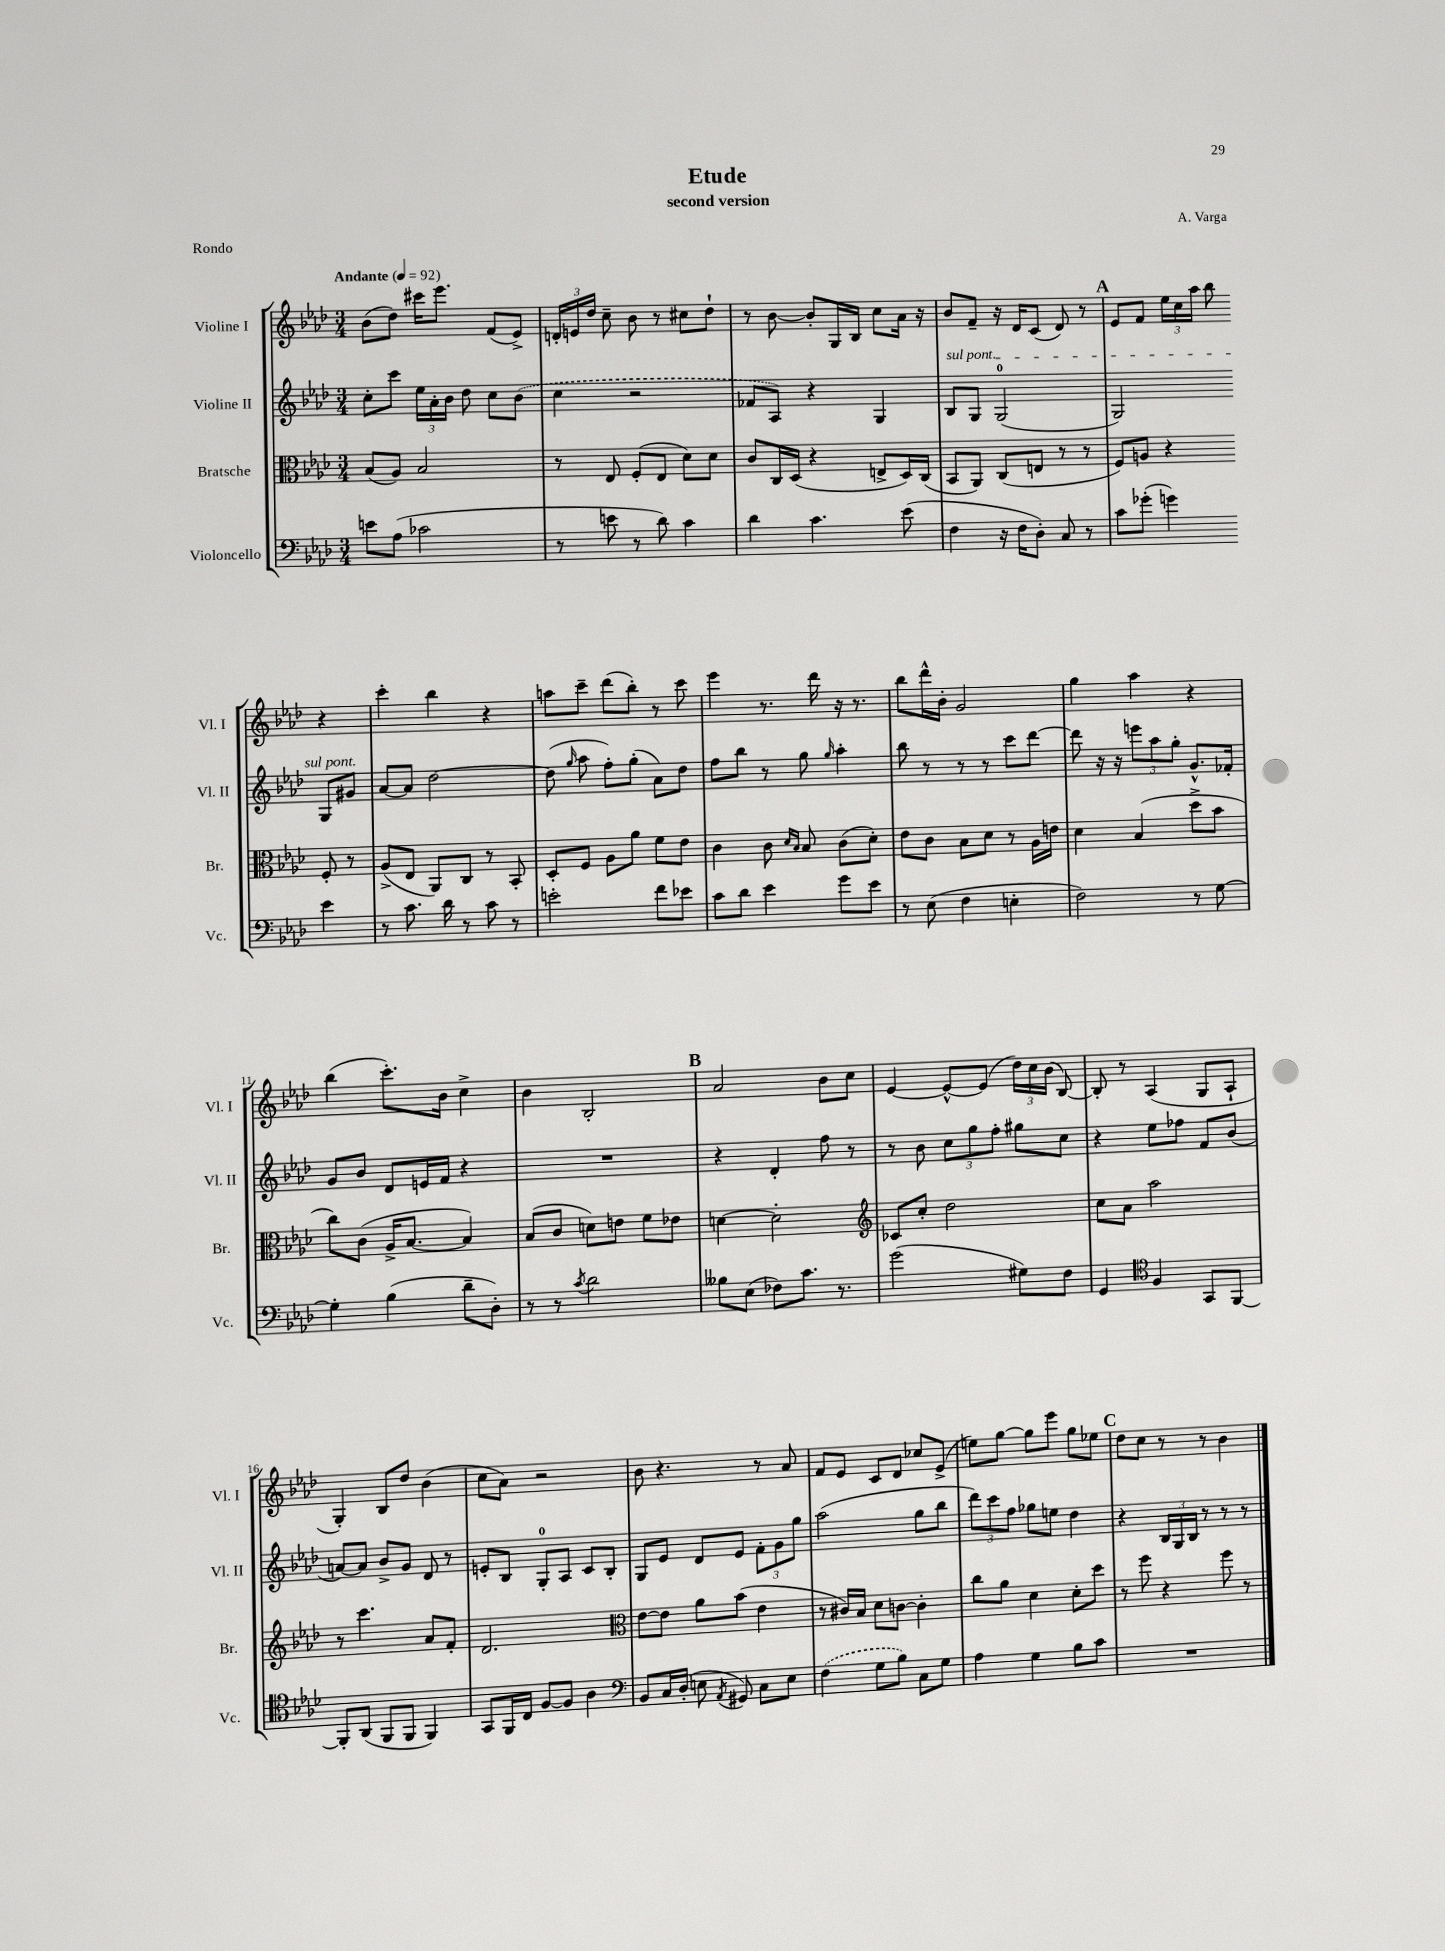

**kern	**kern	**kern	**kern
*staff4	*staff3	*staff2	*staff1
*clefF4	*clefC3	*clefG2	*clefG2
*k[b-e-a-d-]	*k[b-e-a-d-]	*k[b-e-a-d-]	*k[b-e-a-d-]
*M3/4	*M3/4	*M3/4	*M3/4
*MM92	*MM92	*MM92	*MM92
8e	(8B-	8cc'	(8b-
(8A-	8A-)	8ccc	8dd-)
2c-	2B-	24ee-	16ccc#
.	.	24a-'	.
.	.	.	8.eee-
.	.	24b-	.
.	.	8dd-	.
.	.	8cc	(8f
.	.	(8b-	8e-^)
=	=	=	=
8r	8r	4cc	24d'
.	.	.	24e
.	.	.	24dd-
8e	8E-	.	8cc~
8r	(8F'	2r	8b-
8d-)	8E-	.	8r
4c	8d-)	.	8cc#
.	8d-	.	8dd-`
=	=	=	=
4d-	8c	8f-	8r
.	16C	8A-)	[8b-
.	(16D-	.	.
4.c	4r	4r	8b-']
.	.	.	16G
.	.	.	16B-
.	8E^	4G	8cc
(8e-	16D-)	.	16a-
.	(16C	.	16r
=	=	=	=
4F	8BB-	8B-	8b-
.	8AA-)	8G	8f~
16r	(8C	(2G	16r
16F	.	.	16d-
8D-')	8E	.	(8c
8C	8r	.	8d-)
8r	8r	.	8r
=	=	=	=
8c	8F)	2G)	8e-
(8g-'	8A	.	8f
4g)	4r	.	24ee-
.	.	.	24cc
.	.	.	24aa-
.	.	.	8bb-
4e-	8F'	8G	4r
.	8r	8g#	.
=	=	=	=
8r	(8A-^	[8a-	4ccc'
8.c	8E-	8a-]	.
.	8AA-)	[2dd-	4bb-
16d-	.	.	.
8r	8C	.	.
8c	8r	.	4r
8r	8BB-'	.	.
=	=	=	=
2e'	8D-'	(8dd-]	8aa
.	.	16qqgg	.
.	8F	8aa-	8ccc~
.	8A-	8ff')	(8ddd-
.	8a-	(8gg'	8bb-')
8f	8f	8a-)	8r
8e-	8e-	8dd-	8ccc
=	=	=	=
8c	4c	8ff	4eee-
8d-	.	8bb-	.
4e-	8c	8r	8.r
.	16qqd-	.	.
.	16qqB-	.	.
.	8B-	8gg	.
.	.	.	16ddd-
.	.	16qqgg	.
8g	(8c	4aa-'	16r
.	.	.	8.r
8e-	8d-')	.	.
=	=	=	=
8r	8e-	8bb-	8bb-
(8E-	8c	8r	16ddd-^^
.	.	.	16b-'
4F	8B-	8r	2g
.	8d-	8r	.
4E'	8r	8ccc	.
.	16A-	[8ddd-	.
.	16e	.	.
=	=	=	=
2F)	4d-	8ddd-]	4gg
.	.	16r	.
.	.	16r	.
.	(4B-	12eee	4aa-
.	.	12aa-	.
.	.	12gg'	.
8r	8dd-^	8.g^^	4r
[8G	8b-	.	.
.	.	16f-'	.
=	=	=	=
4G']	8cc)	8g	(4bb-
.	(8c	8b-	.
(4B-	16A-^	8d-	8.ccc')
.	[8.B-	.	.
.	.	16e	.
.	.	16f	16b-
8d-~	4B-])	4r	4cc^
8D-')	.	.	.
=	=	=	=
8r	(8B-	2.r	4b-
8r	8c	.	.
8qc	.	.	.
2d-	8d)	.	2B-'
.	8e	.	.
.	8f	.	.
.	8e-	.	.
=	=	=	=
8B--	[4d	4r	2a-
(8E-	.	.	.
8F-)	2d']	4d-'	.
8.c	.	.	.
.	.	8ff	8b-
8.r	.	.	.
.	.	8r	8cc
=	=	=	=
*	*clefG2	*	*
(2g	8c-	8r	[4e-
.	8cc'	8b-	.
.	2dd-	12cc	8e-^^_
.	.	12gg	.
.	.	.	(8e-]
.	.	12ff'	.
8G#)	.	8gg#	24dd-)
.	.	.	24cc
.	.	.	(24b-
8F	.	8cc	[8B-)
=	=	=	=
4GG	8cc	4r	8B-']
.	8a-	.	8r
*clefC4	*	*	*
4F	2aa-	8ee-	(4A-
.	.	8ff-	.
8GG	.	8f	8G
[8FF	.	(8b-	8A-`
=	=	=	=
8FF']	8r	[8a)	4G')
(8AA-	4.ccc	8a]	.
8FF	.	8b-^	8B-
8FF	.	8g	8dd-
4FF)	8a-	8d-	(4b-
.	8f'	8r	.
=	=	=	=
8GG	2.d-	8e'	8cc
16FF	.	8B-	8a-)
16C	.	.	.
[8F	.	8G'	2r
8F]	.	8A-	.
4A-	.	8c	.
.	.	8B-'	.
=	=	=	=
*clefF4	*clefC3	*	*
8BB-	[8e-	8G	8b-
16C	8e-]	8e-	4.r
(16D-'	.	.	.
8E	8a-	8d-	.
8qAA-	.	.	.
8GG#)	(8b-	8e-	.
8C	4e-	12f'	8r
.	.	12g	.
8E	.	.	8a-
.	.	12gg	.
=	=	=	=
(4F	8r	(2aa-	8f
.	16c#)	.	8e-
.	16B-	.	.
8G	8d-	.	8c
8B-)	[8c	.	8d-
8C	4c']	8gg	8cc-
8G	.	8bb-	(8e-^
=	=	=	=
4A-	8cc	12ddd-)	8ee)
.	.	12ccc	.
.	8a-	.	[8gg
.	.	12ff	.
4G	4d-	8gg-	8gg]
.	.	8ee	8eee-
8B-	8d-'	4dd-	8gg
8c	8dd-	.	8ee-
=	=	=	=
2.r	8r	4r	8dd-
.	8ff	.	8cc
.	4r	24B-	8r
.	.	24G	.
.	.	24B-	.
.	.	8r	8r
.	8ff	8r	4b-
.	8r	8r	.
==	==	==	==
*-	*-	*-	*-
